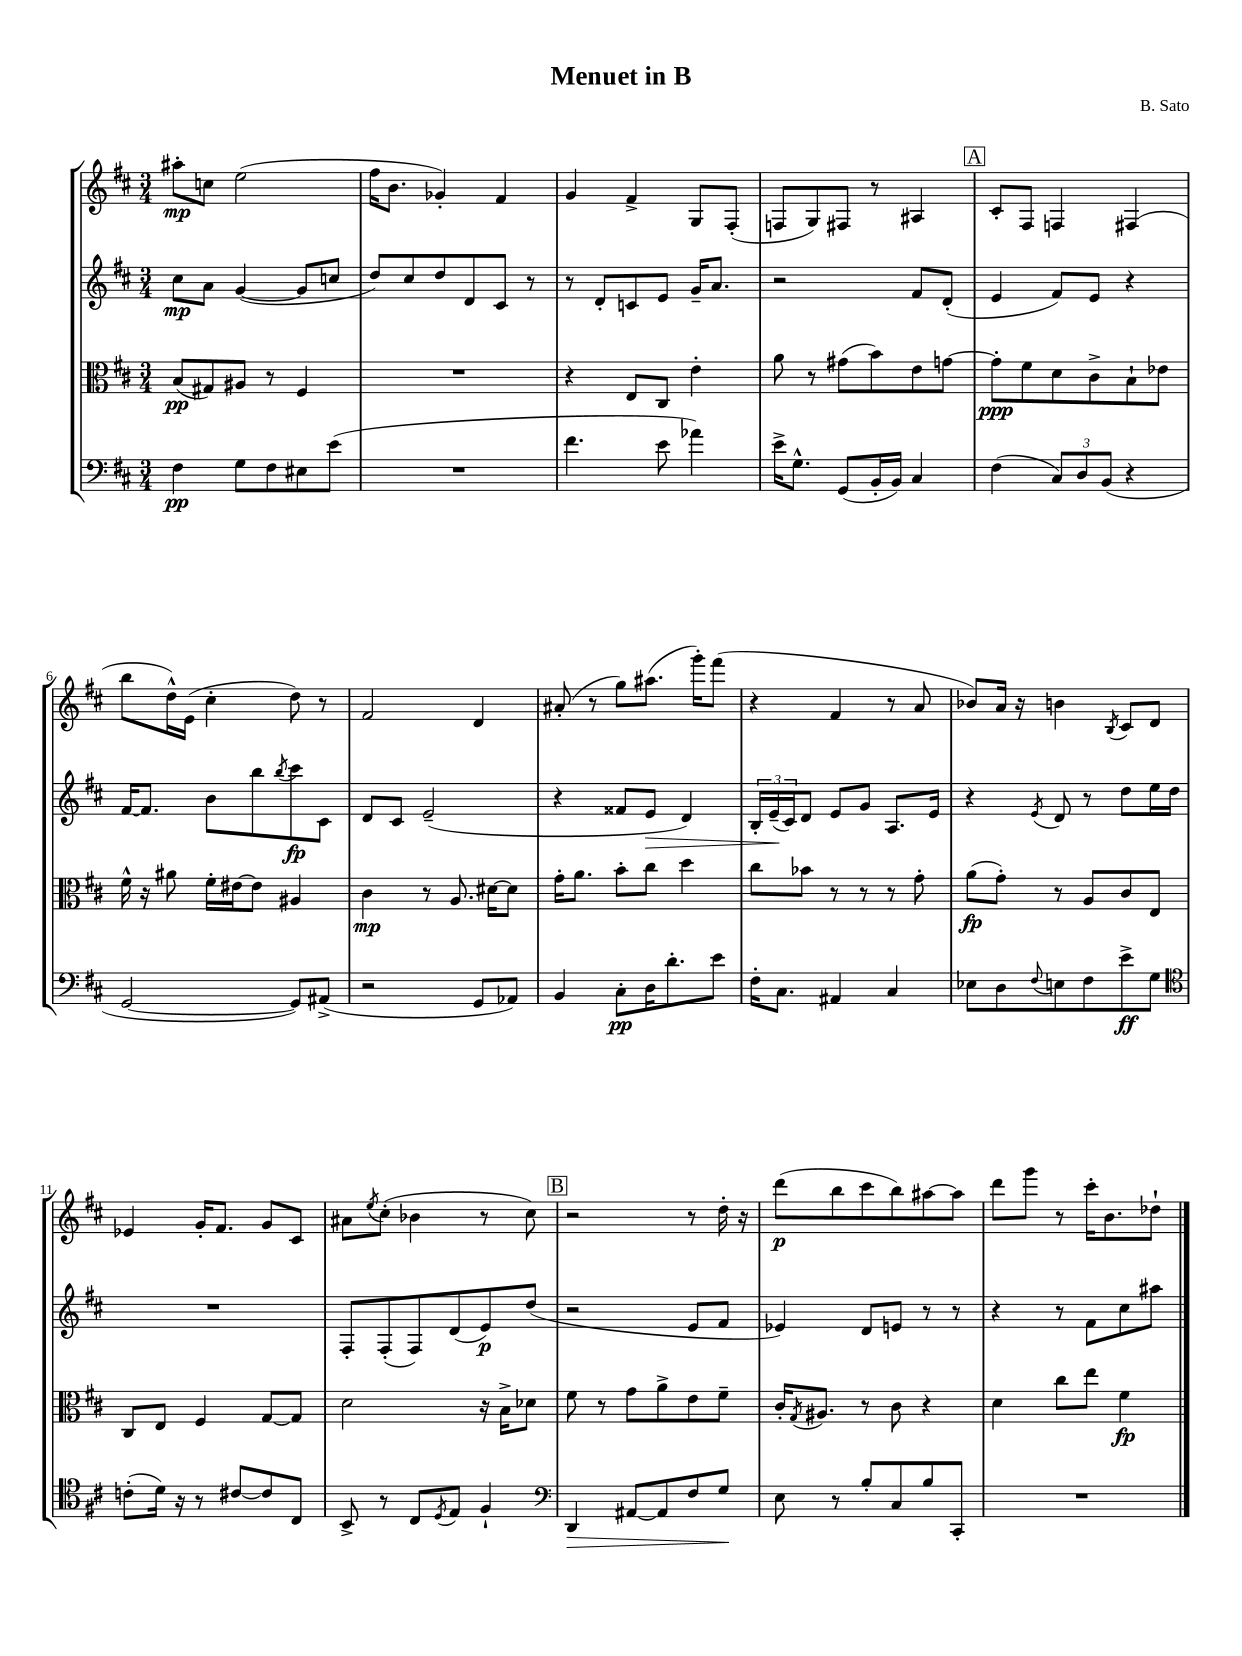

**kern	**dynam	**kern	**dynam	**kern	**dynam	**kern	**dynam
*part4	*part4	*part3	*part3	*part2	*part2	*part1	*part1
*staff4	*staff4	*staff3	*staff3	*staff2	*staff2	*staff1	*staff1
*clefF4	*	*clefC3	*	*clefG2	*	*clefG2	*
*k[f#c#]	*	*k[f#c#]	*	*k[f#c#]	*	*k[f#c#]	*
*M3/4	*	*M3/4	*	*M3/4	*	*M3/4	*
=1	=1	=1	=1	=1	=1	=1	=1
4F#\	pp	(8B/L	pp	8cc#\L	mp	8aa#X'\L	mp
.	.	8G#X/)	.	8a\J	.	8ccn\J	.
8G\L	.	8A#X/J	.	([4g/	.	(2ee\	.
8F#\	.	8r	.	.	.	.	.
8E#X\	.	4F#/	.	8g/L]	.	.	.
(8e\J	.	.	.	8ccn/J	.	.	.
=2	=2	=2	=2	=2	=2	=2	=2
2.r	.	2.r	.	8dd/L)	.	16ff#\KL	.
.	.	.	.	.	.	8.b\J	.
.	.	.	.	8cc#/	.	.	.
.	.	.	.	8dd/	.	4g-X'/)	.
.	.	.	.	8d/	.	.	.
.	.	.	.	8c#/J	.	4f#/	.
.	.	.	.	8r	.	.	.
=3	=3	=3	=3	=3	=3	=3	=3
4.f#\	.	4r	.	8r	.	4g/	.
.	.	.	.	8d'/L	.	.	.
.	.	8E/L	.	8cn/	.	4f#^/	.
8e\	.	8C#/J	.	8e/J	.	.	.
4a-X\)	.	4e'\	.	16g~/KL	.	8G/L	.
.	.	.	.	8.a/J	.	.	.
.	.	.	.	.	.	(8F#'/J	.
=4	=4	=4	=4	=4	=4	=4	=4
16e^\KL	.	8a\	.	2r	.	8Fn/L	.
8.G^^\J	.	.	.	.	.	.	.
.	.	8r	.	.	.	8G/)	.
(8GG/L	.	(8g#X\L	.	.	.	8F#X/J	.
16BB'/L	.	8b\)	.	.	.	8r	.
16BB/JJ)	.	.	.	.	.	.	.
4C#/	.	8e\	.	8f#/L	.	4A#X/	.
.	.	[8gn\J	.	(8d'/J	.	.	.
!!LO:REH:place=s1:t=A
=5	=5	=5	=5	=5	=5	=5	=5
(4F#\	.	8g'\L]	ppp	4e/	.	8c#'/L	.
.	.	8f#\	.	.	.	8F#/J	.
12C#/L)	.	8d\	.	8f#/L)	.	4Fn/	.
12D/	.	.	.	.	.	.	.
.	.	8c#^\	.	8e/J	.	.	.
(12BB/J	.	.	.	.	.	.	.
4r	.	8B`\	.	4r	.	(4F#X/	.
.	.	8e-X\J	.	.	.	.	.
!!LO:LB:g=z
=6	=6	=6	=6	=6	=6	=6	=6
[2GG/	.	16f#^^\	.	[16f#/KL	.	8bb\L	.
.	.	16r	.	8.f#/J]	.	.	.
.	.	8a#X\	.	.	.	16dd^^\L)	.
.	.	.	.	.	.	(16e\JJ	.
.	.	16f#'\LL	.	8b\L	.	4cc#'\	.
.	.	[16e#X\J	.	.	.	.	.
.	.	8e#\J]	.	8bb\	.	.	.
.	.	.	.	8qbb/	.	.	.
8GG/L])	.	4A#X/	.	8ccc#\	fp	8dd\)	.
(8AA#X^/J	.	.	.	8c#\J	.	8r	.
=7	=7	=7	=7	=7	=7	=7	=7
2r	.	4c#\	mp	8d/L	.	2f#/	.
.	.	.	.	8c#/J	.	.	.
.	.	8r	.	(2e~/	.	.	.
.	.	8.A/	.	.	.	.	.
8GG/L	.	.	.	.	.	4d/	.
.	.	[16d#X\KL	.	.	.	.	.
8AA-X/J)	.	8d#\J]	.	.	.	.	.
=8	=8	=8	=8	=8	=8	=8	=8
4BB/	.	16g'\KL	.	4r	.	(8a#X'/	.
.	.	8.a\J	.	.	.	.	.
.	.	.	.	.	.	8r	.
8C#'\L	pp	8b'\L	.	8f##X/L	.	8gg\L)	.
!	!	!	!	!	!LO:HP:b	!	!
16D\K	.	8cc#\J	.	8e/J	>	(8.aa#X\J	.
8.d'\	.	.	.	.	.	.	.
.	.	4dd\	.	4d/)	.	.	.
.	.	.	.	.	.	16ggg'\KL)	.
8e\J	.	.	.	.	.	(8fff#\J	.
=9	=9	=9	=9	=9	=9	=9	=9
16F#'\KL	.	8cc#\L	.	24B'/LL	.	4r	.
.	.	.	.	(24e~/	.	.	.
8.C#\J	.	.	.	.	.	.	.
.	.	.	.	24c#/J)	]	.	.
.	.	8b-X\J	.	8d/J	.	.	.
4AA#X/	.	8r	.	8e/L	.	4f#/	.
.	.	8r	.	8g/J	.	.	.
4C#/	.	8r	.	8.A/L	.	8r	.
.	.	8g'\	.	.	.	8a/	.
.	.	.	.	16e/Jk	.	.	.
=10	=10	=10	=10	=10	=10	=10	=10
8E-X\L	.	(8a\L	fp	4r	.	8b-X/L)	.
8D\	.	8g'\J)	.	.	.	16a/Jk	.
.	.	.	.	.	.	16r	.
8qqF#/	.	.	.	8qe/	.	.	.
8En\	.	8r	.	8d/	.	4bn\	.
8F#\	.	8A/L	.	8r	.	.	.
.	.	.	.	.	.	8qB/	.
8e^\	ff	8c#/	.	8dd\L	.	8c#/L	.
8G\J	.	8E/J	.	16ee\L	.	8d/J	.
.	.	.	.	16dd\JJ	.	.	.
!!LO:LB:g=z
=11	=11	=11	=11	=11	=11	=11	=11
*clefC4	*	*	*	*	*	*	*
(8cn'\L	.	8C#/L	.	2.r	.	4e-X/	.
16d\Jk)	.	8E/J	.	.	.	.	.
16r	.	.	.	.	.	.	.
8r	.	4F#/	.	.	.	16g'/KL	.
.	.	.	.	.	.	8.f#/J	.
[8c#X/L	.	.	.	.	.	.	.
8c#/]	.	[8G/L	.	.	.	8g/L	.
8C#/J	.	8G/J]	.	.	.	8c#/J	.
=12	=12	=12	=12	=12	=12	=12	=12
8BB^/	.	2d\	.	8F#'/L	.	8a#X\L	.
.	.	.	.	.	.	8qee/	.
8r	.	.	.	(8F#'/	.	(8cc#'\J	.
8C#/L	.	.	.	8F#/)	.	4b-X\	.
8qD/	.	.	.	.	.	.	.
8E/J	.	.	.	(8d/	.	.	.
4F#`/	.	16r	.	8e/)	p	8r	.
.	.	16B^\KL	.	.	.	.	.
.	.	8d-X\J	.	(8dd/J	.	8cc#\)	.
!!LO:REH:place=s1:t=B
=13	=13	=13	=13	=13	=13	=13	=13
*clefF4	*	*	*	*	*	*	*
!	!LO:HP:b	!	!	!	!	!	!
4DD/	>	8f#\	.	2r	.	2r	.
.	.	8r	.	.	.	.	.
[8AA#X/L	.	8g\L	.	.	.	.	.
8AA#/]	.	8a^\	.	.	.	.	.
8F#/	.	8e\	.	8e/L	.	8r	.
8G/J	.	8f#~\J	.	8f#/J	.	16dd'\	.
.	.	.	.	.	.	16r	.
.	]	.	.	.	.	.	.
=14	=14	=14	=14	=14	=14	=14	=14
8E\	.	16c#'/KL	.	4e-X/)	.	(8ddd\L	p
.	.	8qG/	.	.	.	.	.
.	.	8.A#X/J	.	.	.	.	.
8r	.	.	.	.	.	8bb\	.
8B'/L	.	8r	.	8d/L	.	8ccc#\	.
8C#/	.	8c#\	.	8en/J	.	8bb\)	.
8B/	.	4r	.	8r	.	[8aa#X\	.
8CC#'/J	.	.	.	8r	.	8aa#\J]	.
=15	=15	=15	=15	=15	=15	=15	=15
2.r	.	4d\	.	4r	.	8ddd\L	.
.	.	.	.	.	.	8ggg\J	.
.	.	8cc#\L	.	8r	.	8r	.
.	.	8ee\J	.	8f#\L	.	16ccc#'\KL	.
.	.	.	.	.	.	8.b\	.
.	.	4f#\	fp	8cc#\	.	.	.
.	.	.	.	8aa#X\J	.	8dd-X`\J	.
==	==	==	==	==	==	==	==
*-	*-	*-	*-	*-	*-	*-	*-
